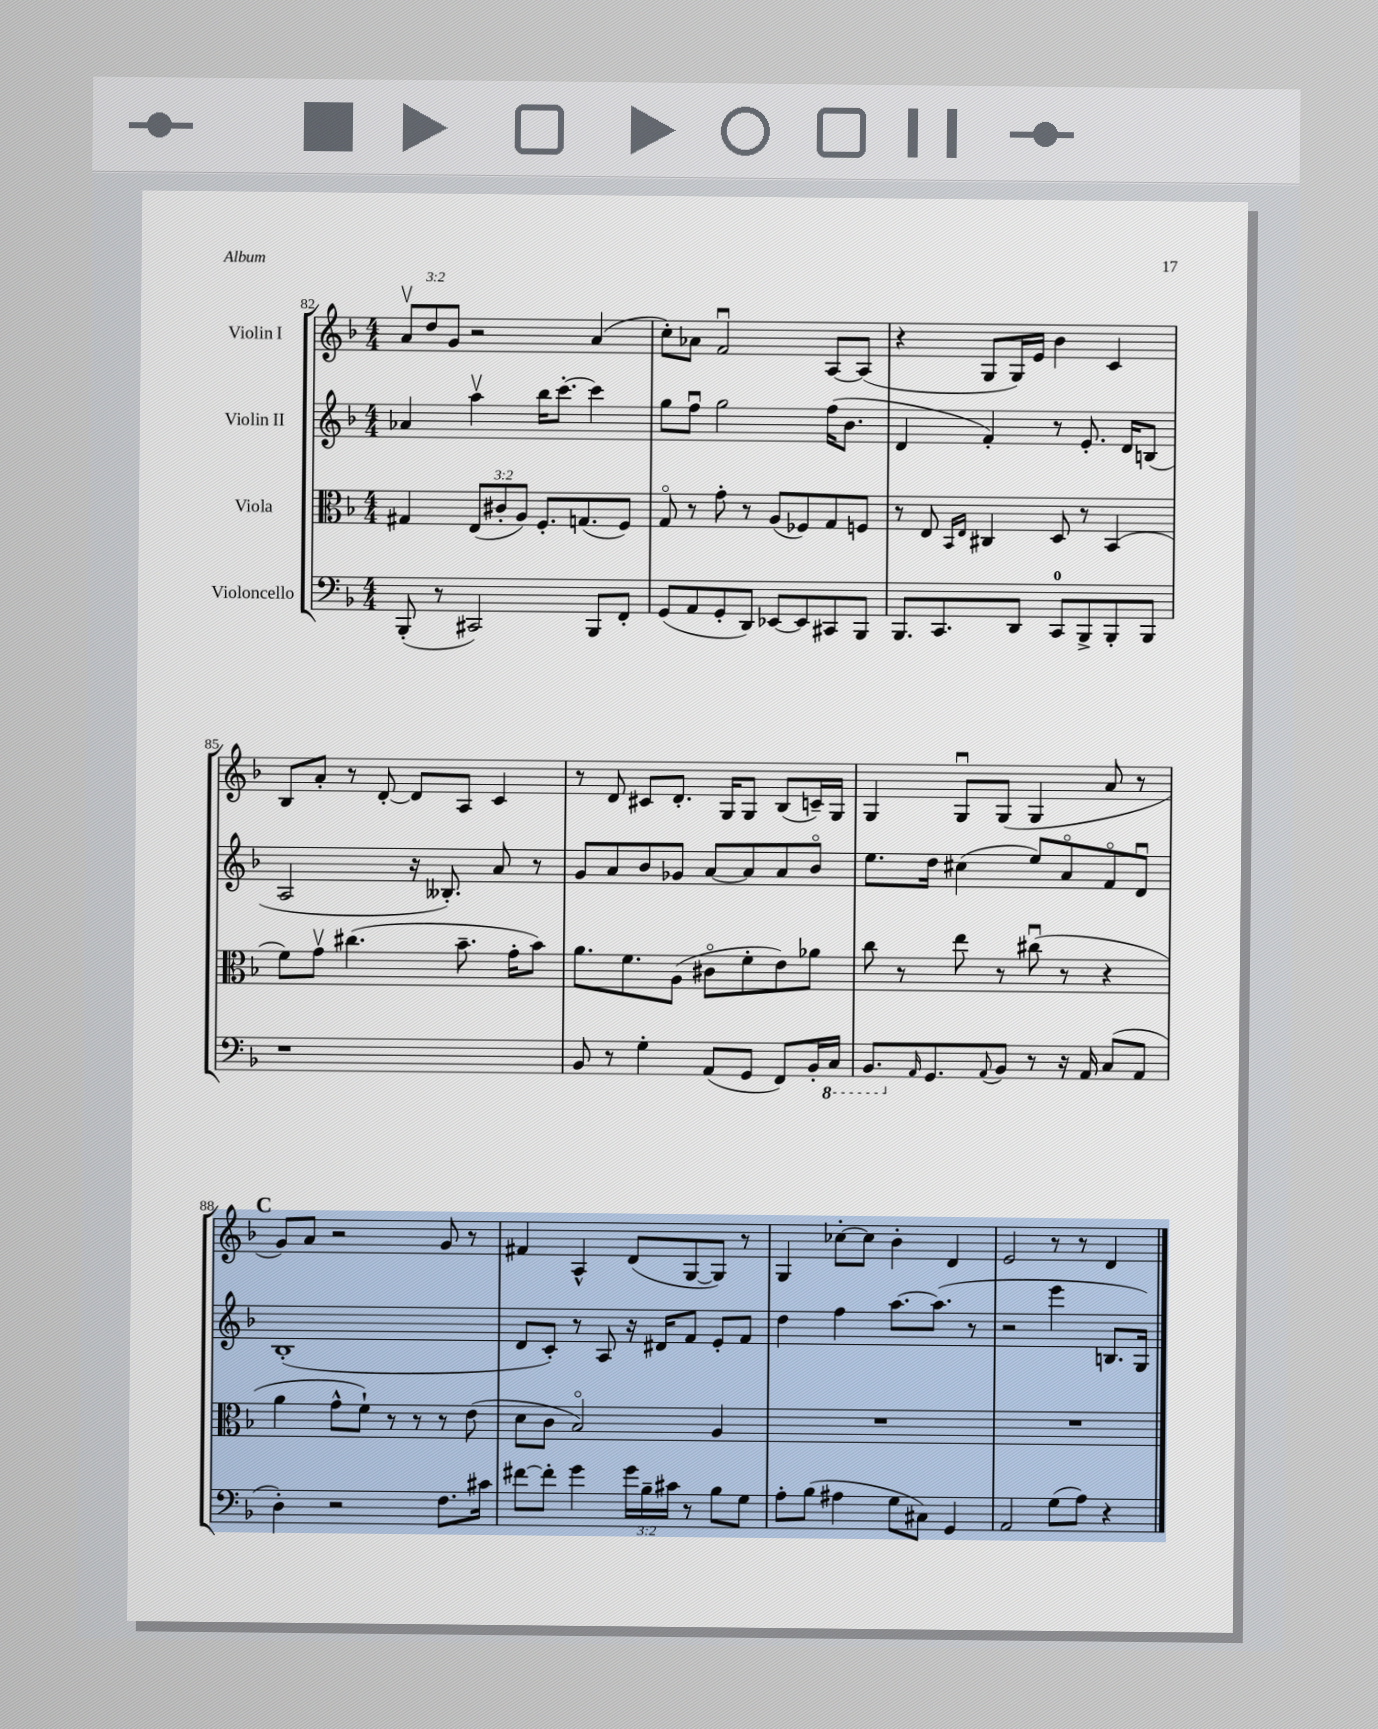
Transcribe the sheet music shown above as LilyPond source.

<<
\new StaffGroup <<
\new Staff = "s0" \with { instrumentName = "Violin I" } {
    \clef treble \key f \major \numericTimeSignature \time 4/4 \override Staff.TupletNumber.text = #tuplet-number::calc-fraction-text
    \tuplet 3/2 { a'8\upbow d''8 g'8 } r2 a'4( |
    c''8-.) aes'8 f'2\downbow a8~ a8( |
    r4 g8 g16) e'16 bes'4 c'4 |
    bes8 a'8-. r8 d'8~-. d'8 a8 c'4 |
    r8 d'8 cis'8 d'8.-. g16 g8 bes8( c'16--) g16 |
    g4 g8\downbow g8( g4 a'8 r8 |
    \mark \markup { \bold "C" } g'8) a'8 r2 g'8 r8 |
    fis'4 a4-^ d'8( g8~ g8) r8 |
    g4 ces''8~-. ces''8 bes'4-. d'4 |
    e'2 r8 r8 d'4 \bar "|." |
}
\new Staff = "s1" \with { instrumentName = "Violin II" } {
    \clef treble \key f \major \numericTimeSignature \time 4/4
    aes'4 a''4\upbow bes''16 c'''8.~-. c'''4 |
    g''8 f''8\downbow g''2 f''16( bes'8. |
    d'4 f'4-.) r8 e'8.-. d'16 b8( |
    a2 r16 beses8.-.) a'8 r8 |
    g'8 a'8 bes'8 ges'8 a'8~ a'8 a'8 bes'8\flageolet |
    e''8. d''16 cis''4( e''8) a'8\flageolet f'8\flageolet d'8\downbow |
    \mark \markup { \bold "C" } bes1-.( |
    d'8 c'8-.) r8 a8 r16 dis'16 f'8 e'8-. f'8 |
    d''4 f''4 a''8.~ a''8.( r8 |
    r2 e'''4 b8. g16) \bar "|." |
}
\new Staff = "s2" \with { instrumentName = "Viola" } {
    \clef alto \key f \major \numericTimeSignature \time 4/4 \override Staff.TupletNumber.text = #tuplet-number::calc-fraction-text
    gis4 \tuplet 3/2 { e8( cis'8-. a8) } f8.-. g8.( f8) |
    g8\flageolet r8 g'8-. r8 a8( fes8) g8 f8 |
    r8 e8 \grace { bes,16 e16 } cis4 d8 r8 bes,4( |
    f'8) g'8\upbow cis''4.( bes'8.-- g'16-. bes'8) |
    a'8. f'8. a8( cis'8\flageolet f'8-. e'8) aes'8 |
    c''8 r8 e''8 r8 cis''8\downbow( r8 r4 |
    \mark \markup { \bold "C" } a'4 g'8-^ f'8-!) r8 r8 r8 e'8( |
    d'8 c'8 bes2\flageolet) a4 |
    R1 |
    R1 \bar "|." |
}
\new Staff = "s3" \with { instrumentName = "Violoncello" } {
    \clef bass \key f \major \numericTimeSignature \time 4/4 \override Staff.TupletNumber.text = #tuplet-number::calc-fraction-text
    bes,,8-.( r8 cis,2) bes,,8 f,8-. |
    g,8( a,8 g,8-. d,8) ees,8~ ees,8 cis,8 bes,,8 |
    bes,,8. c,8. d,8 c,8-0 bes,,8-> bes,,8-. bes,,8 |
    r1 |
    bes,8 r8 g4-. a,8( g,8 f,8) bes,16-. \ottava #-1 c,16 |
    bes,,8. \ottava #0 \grace { a,16 } g,8. \appoggiatura { a,8 } bes,8 r8 r16 a,16 c8( a,8 |
    \mark \markup { \bold "C" } d4-.) r2 f8. cis'16 |
    fis'8~ fis'8-. g'4 \tuplet 3/2 { g'16 bes16-- cis'16 } r8 bes8 g8 |
    a8-. bes8( ais4 g8 cis8) g,4 |
    a,2 g8( a8) r4 \bar "|." |
}
>>
>>
\layout { \context { \Score currentBarNumber = #82 } }
